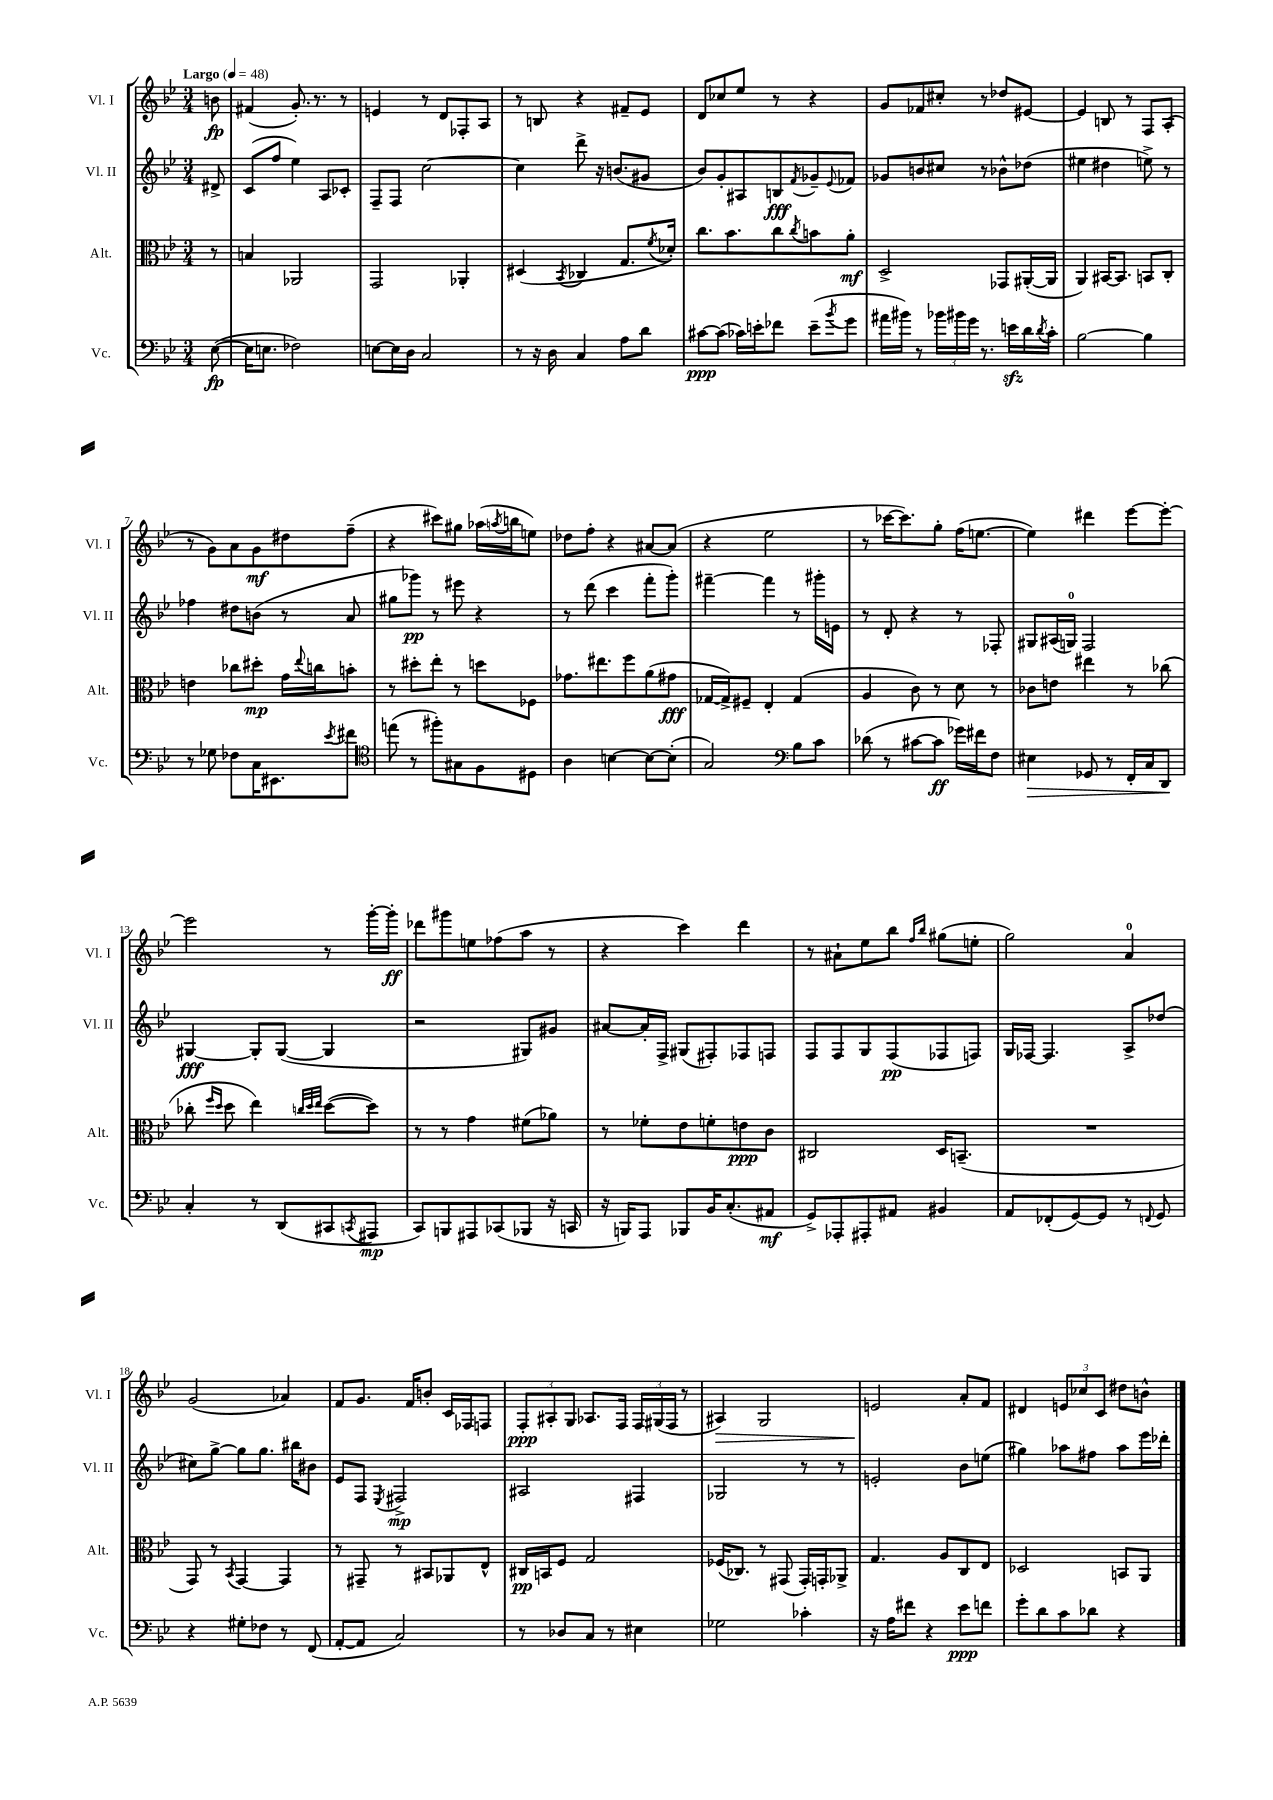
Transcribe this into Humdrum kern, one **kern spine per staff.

**kern	**kern	**kern	**kern
*staff4	*staff3	*staff2	*staff1
*clefF4	*clefC3	*clefG2	*clefG2
*k[b-e-]	*k[b-e-]	*k[b-e-]	*k[b-e-]
*M3/4	*M3/4	*M3/4	*M3/4
*MM48	*MM48	*MM48	*MM48
([8E-	8r	8d#^	8b
=	=	=	=
16E-]	4B	(8c	(4f#
8.E	.	.	.
.	.	8ff	.
2F-)	2AA-	4ee-)	8.g')
.	.	.	8.r
.	.	8A	.
.	.	8c-'	8r
=	=	=	=
[8E	2GG	8F~	4e
16E]	.	8F	.
16D	.	.	.
2C	.	[2cc	8r
.	.	.	8d
.	4AA-'	.	8F-'
.	.	.	8A
=	=	=	=
8r	(4D#	4cc]	8r
16r	.	.	8B
16D	.	.	.
.	8qBB-	.	.
4C	4C-	8ddd^	4r
.	.	16r	.
.	.	(8.b	.
8A	8.G	.	8f#~
8d	.	8g#	8e-
.	8qf	.	.
.	16d-')	.	.
=	=	=	=
[8c#	8.cc	8b-)	8d
(8c#]	.	8g'	8cc-
.	8.b-	.	.
16c-)	.	8A#	8ee-
16e'	.	.	.
8f-	8cc	8B	8r
.	8qcc	8qf	.
(8e~	8b	8g-~	4r
8qb-	.	8qqe-	.
8g	8a'	8f-	.
=	=	=	=
16a#	2D^	8g-	8g
16b#)	.	.	.
8r	.	8b	8f-
24b-	.	8cc#	8cc#'
24b#	.	.	.
24g	.	.	.
8.r	.	8r	8r
.	8GG-	8b-^^	8dd-
16e	.	.	.
16d	([16AA#'	(8dd-	[8e#
8qd	.	.	.
16c'	16AA#]	.	.
=	=	=	=
[2B-	4AA)	4ee#	4e#]
.	[16BB#	4dd#	8B
.	8.BB#]	.	.
.	.	.	8r
4B-]	8BB	8ee^)	8F
.	8C'	8r	(8A'
=	=	=	=
8r	4e	4ff-	8r
8G-	.	.	8g)
8F-	8cc-	8dd#	8a
16C	8dd#'	(8b	8g
8.EE#	.	.	.
.	16g	8r	8dd#
.	8qqee-	.	.
.	16cc	.	.
8qe-	.	.	.
8f#	8b'	8a	(8ff~
=	=	=	=
*clefC4	*	*	*
(8ee	8r	8gg#	4r
8r	8dd#'	8ggg-)	.
8ff#')	8ee-'	8r	8ccc#)
8G#	8r	8eee#	8gg#
8F	8dd	4r	(16aa-
.	.	.	8qaa
.	.	.	16bb
8D#	8F-	.	8ee)
=	=	=	=
4A	8.g-	8r	8dd-
.	.	(8ddd	8ff'
.	8.ee#	.	.
[4B	.	4ccc	4r
.	8ff	.	.
8B_	(8a	8fff'	[8a#
(8B']	8g#	8ggg')	(8a#]
=	=	=	=
2G)	[16G-	[4fff#~	4r
.	16G-^])	.	.
.	8F#~	.	.
.	4E-'	4fff#]	2ee-
*clefF4	*	*	*
8B-	(4G-	8r	.
8c	.	16ggg#'	.
.	.	16e	.
=	=	=	=
(8d-	4A	8r	8r
8r	.	8d'	[16ccc-
.	.	.	8.ccc-])
[8c#	8c)	4r	.
8c#]	8r	.	8gg'
16g-)	8d	8r	(16ff
16f#	.	.	[8.ee
8F	8r	8F-'	.
=	=	=	=
4E#	8c-	8G#	4ee])
.	8e	(16A#	.
.	.	16G)	.
8GG-	4ee#	2F	4ddd#
8r	.	.	.
16FF'	8r	.	[8eee-
16C	.	.	.
8DD	(8cc-	.	8eee-'_
=	=	=	=
4C'	8cc-'	[4G#	2eee-]
.	16qqff	.	.
.	16qqdd	.	.
.	8dd	.	.
8r	4ee-)	8G#']	.
(8DD	.	([8G#	.
.	32qqcc	.	.
.	32qqdd	.	.
.	32qqee-	.	.
8CC#	([8dd	4G#]	8r
8qCC	.	.	.
8AAA#	8dd])	.	[16ggg'
.	.	.	16ggg']
=	=	=	=
8CC)	8r	2r	8ddd-
8BBB	8r	.	8ggg#
8AAA#	4g	.	8ee
(8CC-	.	.	(8ff-
8BBB-	(8f#	8G#)	8aa
16r	8a-)	8g#	8r
16CC	.	.	.
=	=	=	=
16r	8r	[8a#	4r
16BBB)	.	.	.
8AAA	8f-'	16a#']	.
.	.	16F^	.
8BBB-	8e-	(8G#	4ccc)
16BB-	8f'	8F#')	.
(8.C'	.	.	.
.	8e	8F-	4ddd
8AA#	8c	8F	.
=	=	=	=
8GG^)	2C#	8F	8r
8AAA-'	.	8F	8a#`
8AAA#'	.	8G	8ee-
8AA#	.	(8F	8bb-
.	.	.	16qqff
.	.	.	16qqbb-
4BB#	16D	8F-	(8gg#
.	(8.BB~	.	.
.	.	8F)	8ee'
=	=	=	=
8AA	2.r	16G	2gg)
.	.	[16F-	.
(8FF-'	.	4.F-]	.
[8GG)	.	.	.
8GG]	.	.	.
8r	.	8A^	4a
8qqFF	.	.	.
8GG	.	(8dd-	.
=	=	=	=
4r	8GG)	8cc#)	(2g
.	8r	[8gg^	.
.	8qBB-	.	.
8G#'	[4GG	8gg]	.
8F-	.	8.gg	.
8r	4GG]	.	4a-)
.	.	16bb#	.
(8FF	.	8b#	.
=	=	=	=
[8AA'	8r	8e-	8f
8AA]	8GG#~	8F	8.g
.	.	8qE-	.
2C)	8r	2F#^	.
.	.	.	16f
.	8BB#	.	8b'
.	8AA-	.	16c
.	.	.	16F-
.	8E-^^	.	8F
=	=	=	=
8r	16C#	2A#	12F'
.	16BB	.	.
.	.	.	12A#'
8D-	8F	.	.
.	.	.	12G
8C	2G	.	8.A-
8r	.	.	.
.	.	.	16F
4E#	.	4F#	24F
.	.	.	(24G#
.	.	.	24F
.	.	.	8r
=	=	=	=
2G-	(16F-	2G-	4A#)
.	8.C-)	.	.
.	8r	.	2G
.	(8GG#	.	.
4c-'	16GG#')	8r	.
.	16GG'	.	.
.	8AA-^	8r	.
=	=	=	=
16r	4.G	2e'	2e
16A	.	.	.
8f#	.	.	.
4r	.	.	.
.	8A	.	.
8e-	8C	8b-	8a'
8f	8E-	(8ee	8f
=	=	=	=
8g'	2D-	4gg#)	4d#
8d	.	.	.
8c	.	8aa-	12e
.	.	.	12cc-
8d-	.	8ff#	.
.	.	.	12c
4r	8BB	8aa-	8dd#
.	8AA	16eee-	8b^^
.	.	16ddd-'	.
==	==	==	==
*-	*-	*-	*-
